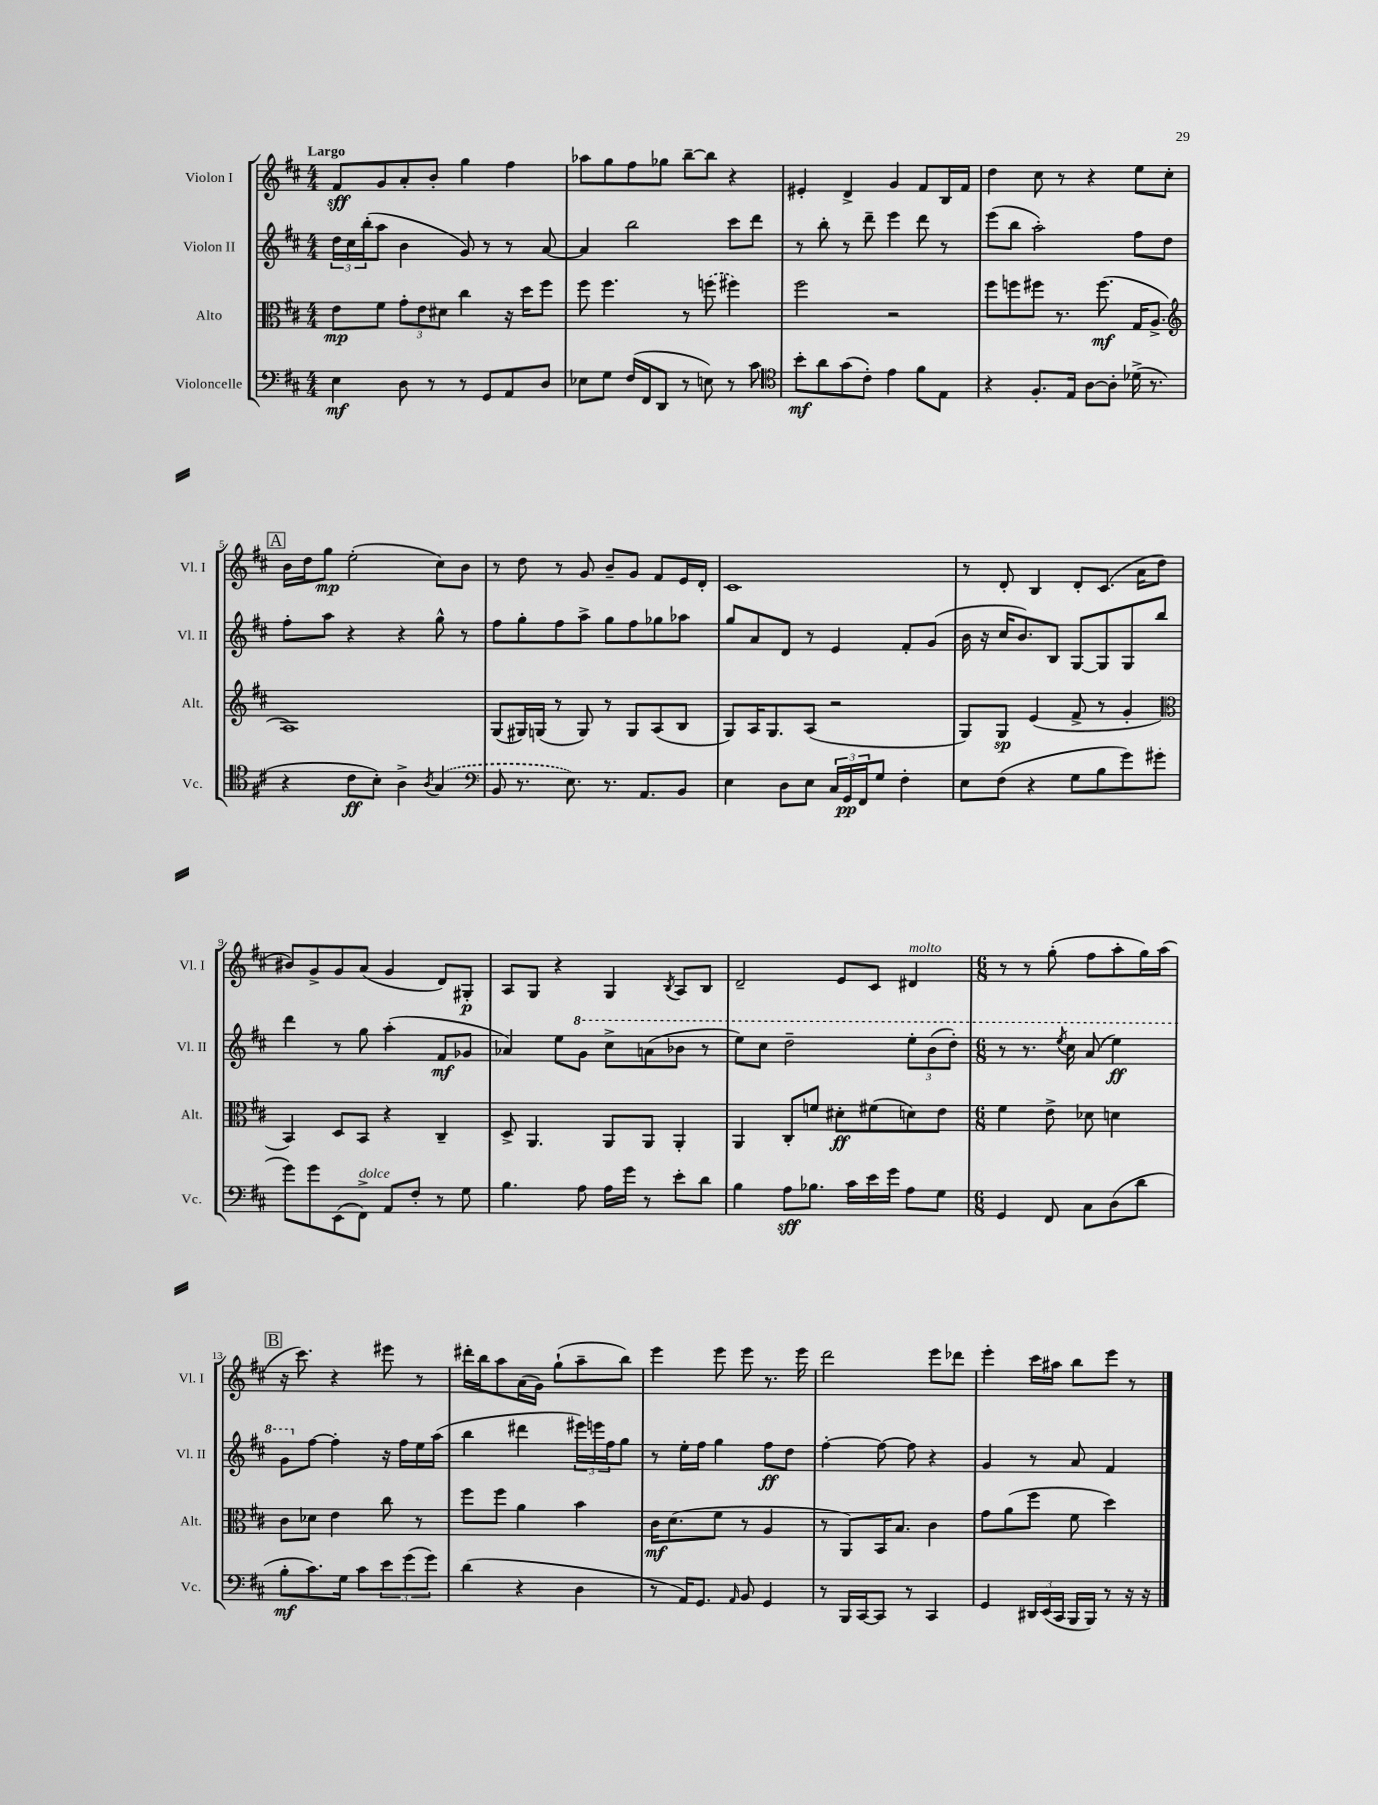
<<
\new StaffGroup <<
\new Staff = "s0" \with { instrumentName = "Violon I" shortInstrumentName = "Vl. I" } {
    \clef treble \key d \major \numericTimeSignature \time 4/4 \tempo "Largo"
    fis'8\sff g'8 a'8-. b'8-. g''4 fis''4 |
    aes''8 g''8 fis''8 ges''8 b''8~-- b''8 r4 |
    eis'4-. d'4-> g'4 fis'8 b16 fis'16 |
    d''4 cis''8 r8 r4 e''8 cis''8-. |
    \mark \markup { \box "A" } b'16 d''16 g''8\mp e''2-.( cis''8) b'8 |
    r8 d''8 r8 g'8 b'8-- g'8 fis'8 e'16 d'16-. |
    cis'1 |
    r8 d'8-. b4 d'8-. cis'8.( a'16 d''8 |
    bis'8) g'8-> g'8 a'8( g'4 d'8) gis8-.\p |
    a8 g8 r4 g4 \acciaccatura { b8 } a8 b8 |
    d'2-- e'8 cis'8 dis'4^\markup { \italic "molto" } |
    \numericTimeSignature \time 6/8 r8 r8 g''8-.( fis''8 a''8-. g''16) a''16( |
    \mark \markup { \box "B" } r16 cis'''8.) r4 eis'''8 r8 |
    dis'''16-. b''16 a''8 a'16( g'16) g''8-!( a''8-- b''8) |
    e'''4 e'''8 e'''8 r8. e'''16 |
    d'''2 e'''8 des'''8 |
    e'''4-. cis'''16 ais''16 b''8 e'''8 r8 \bar "|." |
}
\new Staff = "s1" \with { instrumentName = "Violon II" shortInstrumentName = "Vl. II" } {
    \clef treble \key d \major \numericTimeSignature \time 4/4
    \tuplet 3/2 { d''16 cis''16 b''16-.( } a''8 b'4 g'8) r8 r8 a'8~ |
    a'4 b''2 cis'''8 d'''8 |
    r8 b''8-. r8 d'''8-- e'''4 d'''8 r8 |
    e'''8( b''8 a''2-.) fis''8 d''8 |
    \mark \markup { \box "A" } fis''8-. a''8 r4 r4 g''8-^ r8 |
    fis''8 g''8-. fis''8 a''8-> g''8 fis''8 ges''8 aes''8 |
    g''8 a'8 d'8 r8 e'4 fis'8-. g'8( |
    b'16 r16 cis''16 b'8.) b8 g8~ g8 g8 b''8 |
    d'''4 r8 g''8 a''4-.( fis'8\mf ges'8 |
    aes'4) e''8 \ottava #1 g''8 cis'''8-> a''!8( bes''8 r8 |
    e'''8) cis'''8 d'''2-- \tuplet 3/2 { e'''8-. b''8( d'''8-.) } |
    \numericTimeSignature \time 6/8 r8 r8. \acciaccatura { e'''8 } cis'''16 a''8( e'''4\ff) |
    \mark \markup { \box "B" } g''8 \ottava #0 fis''8~ fis''4-. r16 fis''16 e''16 a''16( |
    b''4 dis'''4 \tuplet 3/2 { eis'''16) e'''16 fis''16 } g''8 |
    r8 e''16-. fis''16 g''4 fis''8\ff d''8 |
    fis''4~-. fis''8~ fis''8 r4 |
    g'4 r8 a'8 fis'4 \bar "|." |
}
\new Staff = "s2" \with { instrumentName = "Alto" shortInstrumentName = "Alt." } {
    \clef alto \key d \major \numericTimeSignature \time 4/4
    e'8\mp fis'8 \tuplet 3/2 { g'8-. e'8 dis'8 } cis''4 r16 d''16 fis''8 |
    fis''8 fis''4. r8 \once \slurDashed f''8( fis''4) |
    fis''2 r2 |
    fis''8 f''8 fis''8 r8. fis''8.\mf( g16 a8.-> |
    \mark \markup { \box "A" } \clef treble a1) |
    g8( gis16) g16( r8 g8) r8 g8 a8( b8 |
    g8) a16 g8. a8( r2 |
    g8) g8\sp e'4( fis'8-> r8 g'4-. |
    \clef alto b,4) d8 b,8 r4 cis4-- |
    d8-> a,4. a,8 a,8 a,4-. |
    a,4 cis8-. f'8 dis'8-.\ff fis'8( d'8) e'8 |
    \numericTimeSignature \time 6/8 fis'4 e'8-> des'8 d'4 |
    \mark \markup { \box "B" } cis'8 des'8 e'4 cis''8 r8 |
    fis''8 fis''8 a'4 b'4 |
    cis'16\mf d'8.( fis'8 r8 a4 |
    r8 a,8) b,16 b8. cis'4 |
    g'8 a'8( fis''8 fis'8 d''4) \bar "|." |
}
\new Staff = "s3" \with { instrumentName = "Violoncelle" shortInstrumentName = "Vc." } {
    \clef bass \key d \major \numericTimeSignature \time 4/4
    e4\mf d8 r8 r8 g,8 a,8 d8 |
    ees8 g8 fis16( fis,16 d,8 r8 e8) r8 cis'8 |
    \clef tenor b'8-.\mf a'8 g'8( cis'8-.) e'4 fis'8 e8 |
    r4 fis8.-. e16 a8~ a8-. des'16->( r8. |
    \mark \markup { \box "A" } r4 cis'8\ff b8-.) a4-> \acciaccatura { a8 } \once \slurDashed g4( |
    \clef bass b,8 r8. e8.) r8. a,8. b,8 |
    e4 d8 e8 \tuplet 3/2 { cis16 g,16\pp fis,16 } g8 fis4-. |
    e8 fis8( r4 g8 b8 g'8) gis'8( |
    g'8) g'8 e,8( fis,8->^\markup { \italic "dolce" }) a,8 fis8-. r8 g8 |
    b4. a8 a16 g'16 r8 e'8-. d'8 |
    b4 a8\sff bes8. cis'16 e'16 g'16 a8 g8 |
    \numericTimeSignature \time 6/8 g,4 fis,8 cis8 d8( d'8 |
    \mark \markup { \box "B" } b8-.\mf cis'8.) g16 cis'8 \tuplet 3/2 { e'8 g'8( g'8) } |
    d'4( r4 d4 |
    r8 a,16) g,8. \grace { a,16 } b,8 g,4 |
    r8 b,,16 cis,16~ cis,8 r8 cis,4 |
    g,4 \tuplet 3/2 { dis,16 e,16( cis,16 } b,,16 b,,16) r8 r16 r16 \bar "|." |
}
>>
>>
